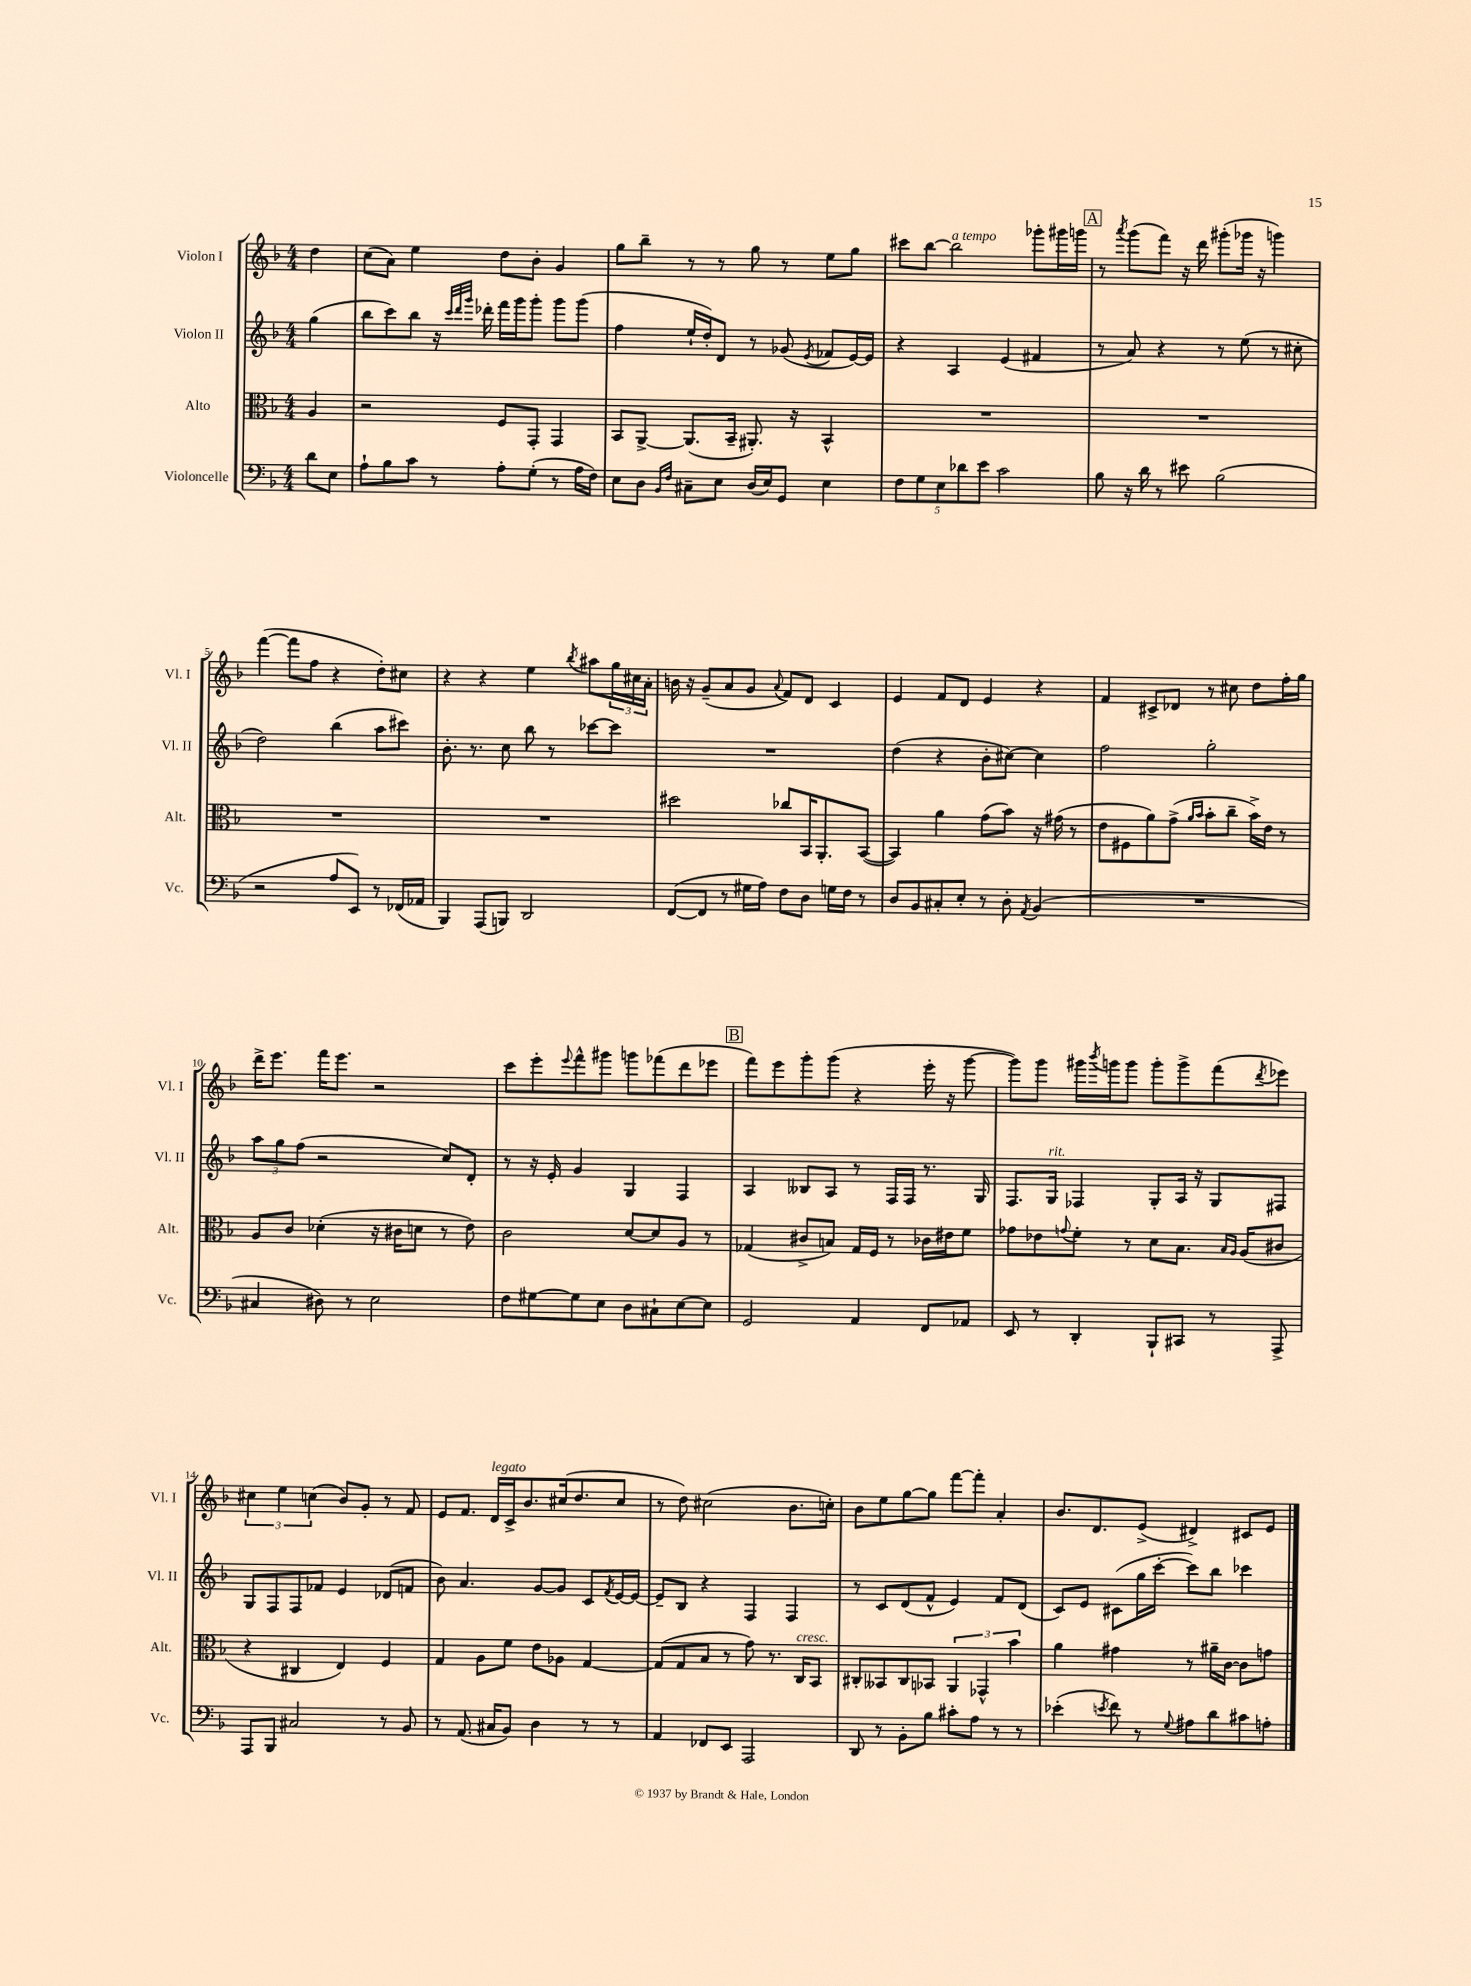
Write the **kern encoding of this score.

**kern	**kern	**kern	**kern
*staff4	*staff3	*staff2	*staff1
*clefF4	*clefC3	*clefG2	*clefG2
*k[b-]	*k[b-]	*k[b-]	*k[b-]
*M4/4	*M4/4	*M4/4	*M4/4
8d	4A	(4gg	4dd
8E	.	.	.
=	=	=	=
8A`	2r	8bb-	(8cc
8B-	.	8ccc)	8a)
8c	.	8bb-	4ee
8r	.	16r	.
.	.	32qqccc	.
.	.	32qqddd	.
.	.	32qqggg	.
.	.	16ddd-'	.
8A'	8F	16fff	8dd
.	.	16ggg	.
(8G'	8GG'	8ggg'	8b-'
8r	4GG	8ggg	4g
16A	.	(8ggg	.
16F)	.	.	.
=	=	=	=
8E	8BB-	4ff	8gg
8D	[8AA^	.	8bb-~
16qqBB-	.	.	.
16qqF	.	.	.
8C#~	(8.AA]	16ee`	8r
.	.	16dd')	.
8E	.	8d	8r
.	16BB-~	.	.
(16D	8.AA#')	8r	8gg
16E)	.	.	.
8GG	.	(8g-	8r
.	16r	.	.
.	.	8qe	.
4E	4BB-^^	8f-	8ee
.	.	[16e)	8gg
.	.	16e]	.
=	=	=	=
10F	1r	4r	8ccc#
10G	.	.	.
.	.	.	[8bb-
10E	.	.	.
.	.	4A	2bb-]
10d-	.	.	.
10e	.	.	.
2c	.	(4e	.
.	.	4f#	8ggg-'
.	.	.	16ggg#
.	.	.	16ggg
=	=	=	=
8B-	1r	8r	8r
.	.	.	8qaaa
16r	.	8a)	(8ggg
16d	.	.	.
8r	.	4r	8fff)
8e#	.	.	16r
.	.	.	16ddd
(2B-	.	8r	(8ggg#'
.	.	(8ee	16ggg-
.	.	.	16r
.	.	8r	4ggg)
.	.	8cc#'	.
=	=	=	=
2r	1r	2dd)	([4fff
.	.	.	8fff]
.	.	.	8ff
8A	.	(4bb-	4r
8EE)	.	.	.
8r	.	8aa	8dd')
(16FF-	.	8ccc#)	8cc#
16AA-	.	.	.
=	=	=	=
4BBB-)	1r	8.b-'	4r
.	.	8.r	.
(8AAA	.	.	4r
8BBB)	.	8cc	.
2DD	.	8bb-	4ee
.	.	8r	.
.	.	.	8qbb-
.	.	[8ccc-	8aa#
.	.	8ccc-]	24gg
.	.	.	24cc#
.	.	.	24a'
=	=	=	=
([8FF	2dd#	1r	16b
.	.	.	16r
8FF]	.	.	(8g~
8r	.	.	8a
16G#	.	.	8g
16A)	.	.	.
.	.	.	8qqa
8F	8cc-	.	8f)
8D	16BB-	.	8d
.	8.AA'	.	.
16G	.	.	4c
16F	.	.	.
8r	([8BB-	.	.
=	=	=	=
8D	4BB-])	(4dd	4e
8BB-	.	.	.
8C#'	4a	4r	8f
8E'	.	.	8d
8r	(8g	8b-'	4e
8D'	8b-)	[8cc#)	.
8qAA	.	.	.
(4BB-	16r	4cc#]	4r
.	(16g#	.	.
.	8r	.	.
=	=	=	=
1r	8e	2ff	4f
.	8F#	.	.
.	8a)	.	8c#^
.	(8g^	.	8d-
.	16qqa	.	.
.	16qqb-	.	.
.	8b-'	2gg'	8r
.	8cc~	.	8cc#
.	16b-^)	.	8dd
.	16e	.	.
.	8r	.	16ff'
.	.	.	16gg
=	=	=	=
4C#	8A	12aa	16ddd^
.	.	.	8.eee
.	.	12gg	.
.	8c	.	.
.	.	(12ff	.
8D#)	(4d-'	2r	16fff
.	.	.	8.eee
8r	.	.	.
2E	16r	.	2r
.	16c#	.	.
.	8d	.	.
.	8r	8cc)	.
.	8e)	8d'	.
=	=	=	=
8F	2c	8r	8ccc
[8G#	.	16r	8eee'
.	.	16e'	.
.	.	.	8qqeee
8G#]	.	4g	8fff^^
8E	.	.	8ggg#
8D	[8d	4G	8ggg
8C#`	8d]	.	(8fff-
[8E	8A	4F	8ddd
8E]	8r	.	8eee-
=	=	=	=
2GG	(4G-	4A	8fff)
.	.	.	8eee
.	8c#^	8B--	8ggg'
.	8B)	8A	(8ggg
4AA	16G-	8r	4r
.	16F	.	.
.	8r	16F	.
.	.	16F	.
8FF	16c-	8.r	16eee'
.	16e#	.	16r
8AA-	8f	.	[8ggg
.	.	16G	.
=	=	=	=
8EE	8g-	8.F	8ggg])
8r	8e-	.	8ggg
.	.	16G	.
.	8qqg	.	.
4DD'	8f'	4F-	16ggg#
.	.	.	8qbbb-
.	.	.	16ggg
.	8r	.	8ggg
8BBB-`	8d	8G'	8ggg'
8CC#	8.B-	16A	8ggg^
.	.	16r	.
8r	.	8G	(8fff
.	16qqB-	.	.
.	16qqA	.	.
.	(16A	.	.
.	.	.	8qddd
8AAA^	8c#	8F#	8eee-)
=	=	=	=
8AAA	4r	8G	6cc#
8BBB-	.	8F	.
.	.	.	6ee
2C#	4C#	8F	.
.	.	.	(6cc
.	.	8f-	.
.	4E)	4e	8b-)
.	.	.	8g'
8r	4F	(8d-	8r
8BB-	.	8f	8f
=	=	=	=
8r	4G	8b-)	8e
(8.AA	.	4.a	8.f
.	8A	.	.
16C#	.	.	16d
8BB-)	8f	.	16c^
.	.	.	8.b-
4D	8e	[8g	.
.	8A-	8g]	(16cc#
.	.	.	8.dd
8r	[4G	8c	.
.	.	8qf	.
8r	.	[16e	8cc#
.	.	16e_	.
=	=	=	=
4AA	(8G]	8e~]	8r
.	8G	8B-	8dd)
8FF-	8B-	4r	(2cc#
8EE	8r	.	.
2AAA	8g)	4F	.
.	8.r	.	.
.	.	4F	8.b-
.	16C	.	.
.	8BB-	.	.
.	.	.	16cc')
=	=	=	=
8DD	8C#'	8r	8b-
8r	8BB--	8c	8ee
8BB-'	8C#	(8d	[8gg
8B-	8BB-	8f^^	8gg]
8c#'	6AA	4e)	[8fff
8A	.	.	8fff']
.	6GG-^^	.	.
8r	.	8f	4a'
.	6b-	.	.
8r	.	(8d	.
=	=	=	=
(4e-'	4a	8c)	8.b-
.	.	8e	.
.	.	.	8.d
8qe	.	.	.
8f)	4g#	(8c#	.
8r	.	16gg	(8e^
.	.	[16ccc'	.
8qqG	.	.	.
8A#	8r	8ccc])	4d#^)
8d	16a#~	8bb-	.
.	[16c	.	.
8c#	8c]	4ccc-	8c#
8A'	8g	.	8e
==	==	==	==
*-	*-	*-	*-
